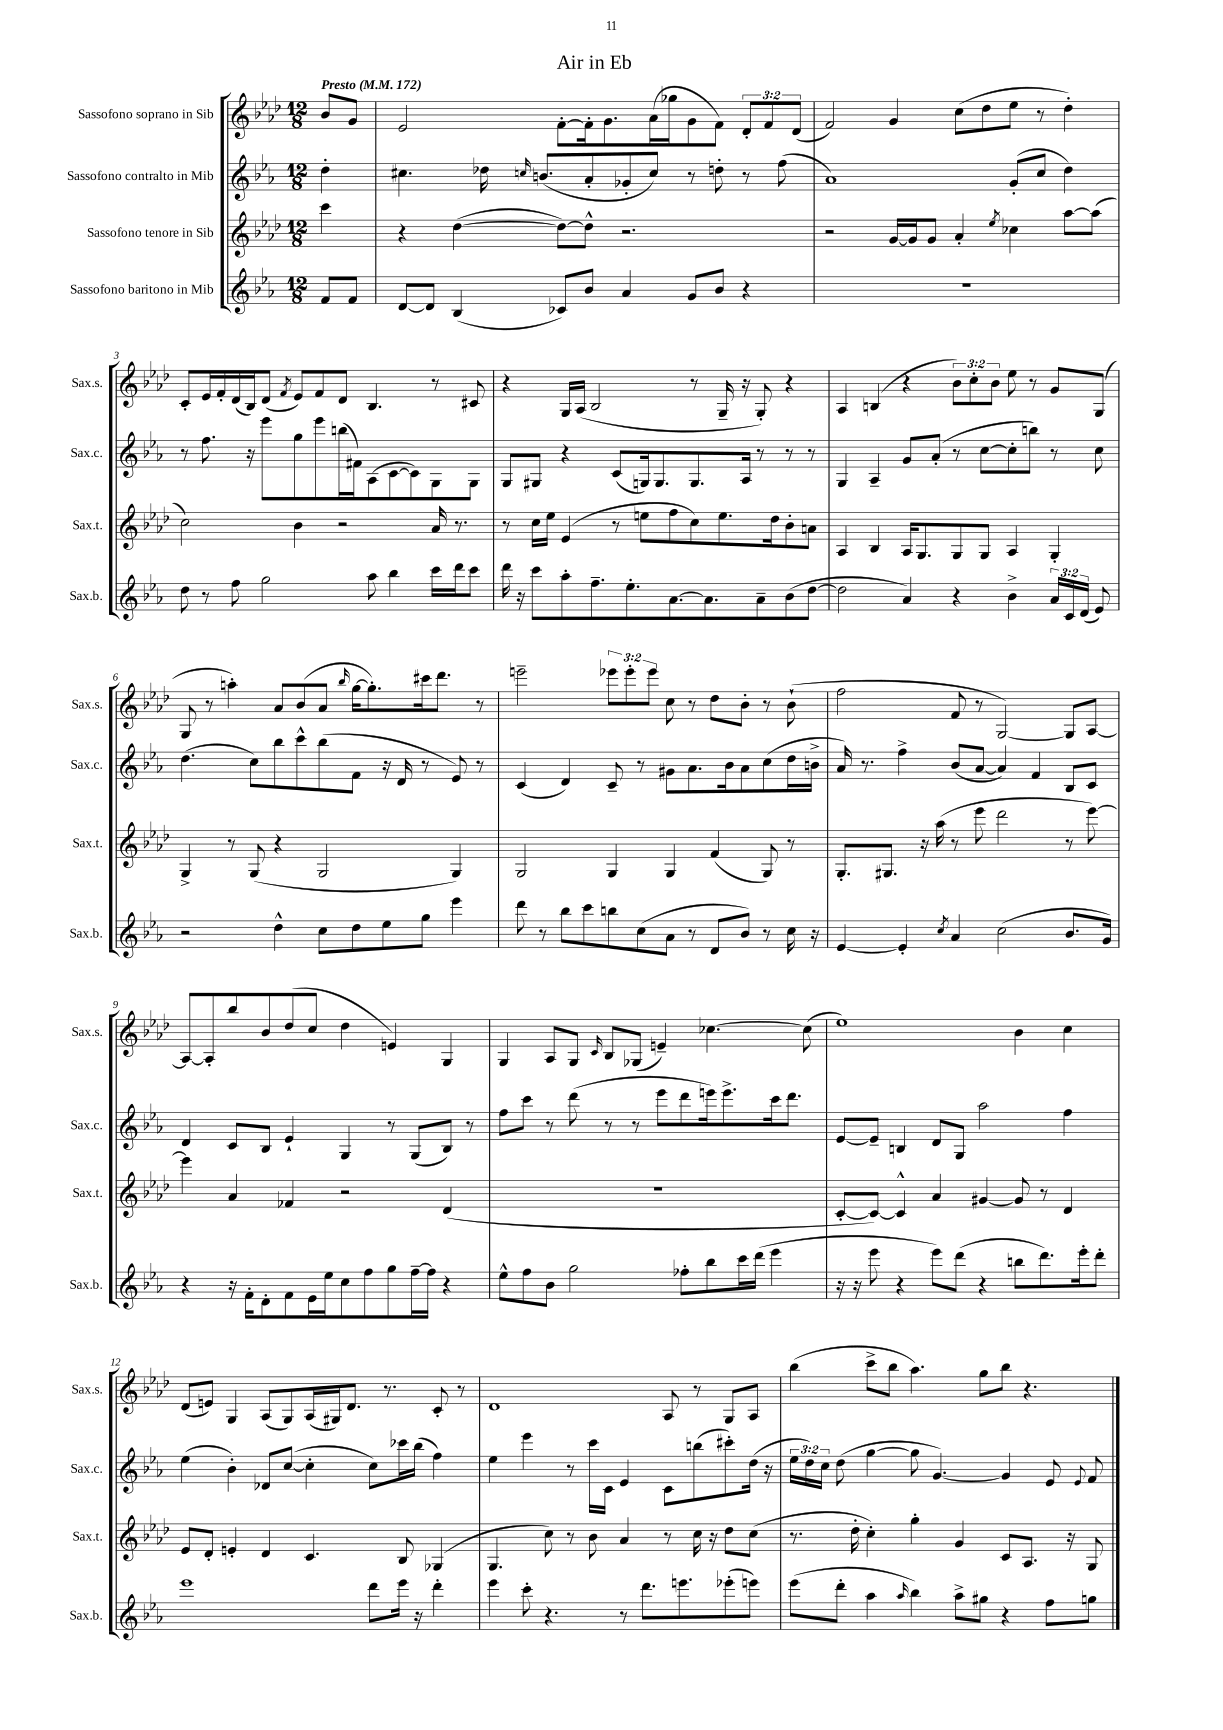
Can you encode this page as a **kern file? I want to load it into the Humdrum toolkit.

**kern	**kern	**kern	**kern
*staff4	*staff3	*staff2	*staff1
*clefG2	*clefG2	*clefG2	*clefG2
*k[b-e-a-]	*k[b-e-a-d-]	*k[b-e-a-]	*k[b-e-a-d-]
*M12/8	*M12/8	*M12/8	*M12/8
*MM172	*MM172	*MM172	*MM172
8f/L	4ccc\	4dd'\	8b-/L
8f/J	.	.	8g/J
=	=	=	=
[8d/L	4r	4.cc#\	2e-/
8d/]J	.	.	.
(4B-/	([4dd-\	.	.
.	.	16dd-\	.
.	.	16qqcc/	.
.	.	(8.b/L	.
8c-/L)	8dd-\_L)	.	[8f'\L
8b-/J	8dd-^^\]J	8a-'/	16f'\]k
.	.	.	8.g\
4a-/	2.r	8g-'/	.
.	.	8cc/J)	(16a-\L
.	.	.	16gg-\J
8g/L	.	8r	8g\
8b-/J	.	8dd'\	8f\J)
4r	.	8r	12d-'/L
.	.	.	12f/
.	.	(8ff\	.
.	.	.	(12d-/J
=	=	=	=
1.r	2r	1a-)	2f/)
.	[16g/LL	.	4g/
.	16g/]J	.	.
.	8g/J	.	.
.	4a-'/	.	(8cc\L
.	.	.	8dd-\
.	8qee-/	.	.
.	4cc-\	(8g'/L	8ee-\J
.	.	8cc/J	8r
.	[8aa-\L	4dd\)	4dd-'\)
.	(8aa-\]J	.	.
=	=	=	=
8dd\	2cc\)	8r	8c'/L
8r	.	8.ff\	16e-/L
.	.	.	16f'/
8ff\	.	.	(16d-/
.	.	16r	16B-/J)
2gg\	.	8eee-\L	(8d-/J
.	.	.	8qf/
.	4b-\	8gg\	8e-/L)
.	.	8eee-\	8f/
.	2r	(16bb\L	8d-/J
.	.	16f#\J)	.
8aa-\	.	(8A-\	4.B-/
4bb-\	.	[8c\	.
.	.	8c\])	.
16ccc\LL	16a-/	8G\	8r
16ddd\J	8.r	.	.
8ccc\J	.	8G\J	8c#/
=	=	=	=
16ddd\	8r	8G/L	4r
16r	.	.	.
8ccc\L	16cc\LL	8G#/J	.
.	16ee-\JJ	.	.
8aa-'\	(4e-/	4r	16G/LL
.	.	.	(16A-/JJ
8.ff~\	.	.	2B-/
.	8r	(8c/L	.
8.ee-'\	.	.	.
.	8ee\L	16G/k)	.
.	.	8.G/	.
[8.a-\	8ff\	.	.
.	8cc\)	8.G/	8r
8.a-\]	.	.	.
.	8.ee\	.	16G~/
.	.	16A-/Jk	16r
8a-~\	.	8r	8G'/)
.	16dd-\k	.	.
(8b-\	8b-'\	8r	4r
[8dd\J	8a\J	8r	.
=	=	=	=
2dd\]	4A-/	4G/	4A-/
.	4B-/	4A-~/	(4B/
4a-/)	16A-/LK	8g/L	4r
.	8.G/	.	.
.	.	(8a-'/J	.
4r	8G/	8r	12b-\L)
.	.	.	12cc'\
.	8G/J	[8cc\L	.
.	.	.	12b-\J
4b-^\	4A-/	8cc'\]	8ee-\
.	.	8bb\J)	8r
24a-/LL	4G'/	8r	8g/L
24c/	.	.	.
(24d/JJ	.	.	.
8e-/)	.	8cc\	(8G/J
=	=	=	=
2r	4G^/	(4.dd\	8G/
.	.	.	8r
.	8r	.	4aa'\)
.	(8G/	8cc\L)	.
4dd^^\	4r	8bb-\	8a-/L
.	.	8ccc^^\	(8b-/
8cc\L	2G/	(8bb-\	8a-/J
.	.	.	16qqbb-/
8dd\	.	8f\J	[16gg\LK
.	.	.	8.gg'\])
8ee-\	.	16r	.
.	.	16d/	.
8gg\J	.	8r	16ccc#\k
.	.	.	8.ddd-\J
4eee-\	4G/)	8e-/)	.
.	.	8r	8r
=	=	=	=
8ddd\	2G/	(4c/	2eee~\
8r	.	.	.
8bb-\L	.	4d/)	.
8ccc\	.	.	.
8bb\	4G/	8c~/	12eee-\L
.	.	.	12eee-'\
(8cc\	.	8r	.
.	.	.	12eee-\J
8a-\J	4G/	8g#\L	8cc\
8r	.	8.a-\	8r
8d/L	(4f/	.	8dd-\L
.	.	16b-\k	.
8b-/J)	.	8a-\	8b-'\J
8r	8G/)	(8cc\	8r
16cc\	8r	16dd\L	(8b-`\
16r	.	16b^\JJ	.
=	=	=	=
[4e-/	8.G'/L	16a-/)	2ff\
.	.	8.r	.
.	8.G#/J	.	.
4e-'/]	.	4ff^\	.
.	16r	.	.
.	(16aa-\	.	.
8qcc/	.	.	.
4a-/	8r	(8b-/L	8f/
.	8eee-\	[8a-/J	8r
(2cc\	2ddd-\	4a-/])	[2G/)
.	.	4f/	.
8.b-/L	8r	8B-/L	8G/]L
.	[8eee-\)	8c/J	[8A-/J
16g/Jk)	.	.	.
=	=	=	=
4r	4eee-\]	4d/	8A-/_L
.	.	.	8A-'/]
16r	4a-/	8c/L	8bb-/
16f'\LK	.	.	.
8d'\	.	8B-/J	8b-/
8f\	4f-/	4e-`/	(8dd-/
16e-\L	.	.	8cc/J
16ee-\J	.	.	.
8cc\	2r	4G/	4dd-\
8ff\	.	.	.
8gg\	.	8r	4e/)
[16ff~\L	.	(8G/L	.
16ff\]JJ	.	.	.
4r	(4d-/	8B-/J)	4G/
.	.	8r	.
=	=	=	=
8ee-^^\L	1.r	8ff\L	4G/
8ff\	.	8ccc\J	.
8b-\J	.	8r	8A-/L
2gg\	.	(8ddd\	8G/J
.	.	.	16qqc/
.	.	8r	8B-/L
.	.	8r	(8G-/J
.	.	8eee-\L	4e~/)
8ff-'\L	.	8ddd\	.
8bb-\	.	16eee\k)	[4.cc-\
.	.	8.eee^\	.
16ccc\L	.	.	.
(16ddd\JJ	.	.	.
4eee-\	.	16ccc\k	.
.	.	8.ddd\J	.
.	.	.	(8cc-\]
=	=	=	=
16r	[8c'/L	[8e-/L	1ee-)
16r	.	.	.
8eee-\	8c/_J)	8e-~/]J	.
4r	4c^^/]	4B/	.
8eee-\L)	4a-/	8d/L	.
(8ddd\J	.	8G/J	.
4r	[4g#/	2aa-\	.
8bb\L	8g#/]	.	4b-\
8.ddd\)	8r	.	.
.	4d-/	4ff\	4cc\
16eee-'\k	.	.	.
8ddd'\J	.	.	.
=	=	=	=
1eee-	8e-/L	(4ee-\	(8d-/L
.	8d-'/J	.	8e/J)
.	4e'/	4b-'\)	4G/
.	4d-/	8d-/L	(8A-/L
.	.	([8cc/J	8G/)
.	4.c/	4cc'\]	(16A-/L
.	.	.	16G#/J)
.	.	.	8.d-/J
8ddd\L	.	8cc\L)	.
.	.	.	8.r
16eee-\Jk	8B-/	16ccc-\L	.
16r	.	(16bb-\JJ	.
4ddd'\	(4G-/	4ff\)	8c'/
.	.	.	8r
=	=	=	=
4eee-\	4.G/	4ee-\	1d-
8ccc'\	.	4eee-\	.
4.r	8cc\)	.	.
.	8r	8r	.
.	8b-\	16ccc\LL	.
.	.	16c\JJ	.
8r	4a-/	4e-/	.
8.ddd\L	.	.	.
.	8r	8c\L	8A-/
8.eee\	.	.	.
.	16cc\	(8bb\	8r
.	16r	.	.
(8eee-'\	8dd-\L	8ccc#'\)	8G/L
8eee\J)	(8cc\J	(16dd\Jk	8A-/J
.	.	16r	.
=	=	=	=
(8eee-\L	8.r	24ee-\LL	(4bb-\
.	.	24dd\)	.
.	.	24cc\JJ	.
8ddd'\J	.	(8dd\	.
.	16dd-'\	.	.
4aa-\	4cc'\)	[4gg\	8ccc^\L
.	.	.	8bb-\J
16qqaa-/	.	.	.
4bb-\)	4gg'\	8gg\]	4.aa-\)
.	.	[4.g/)	.
8aa-^\L	4g/	.	.
8gg#\J	.	.	8gg\L
4r	8c/L	4g/]	8bb-\J
.	8.A-/J	.	4.r
8ff\L	.	8e-/	.
.	16r	.	.
.	.	8qqe-/	.
8gg\J	8G/	8f/	.
==	==	==	==
*-	*-	*-	*-
